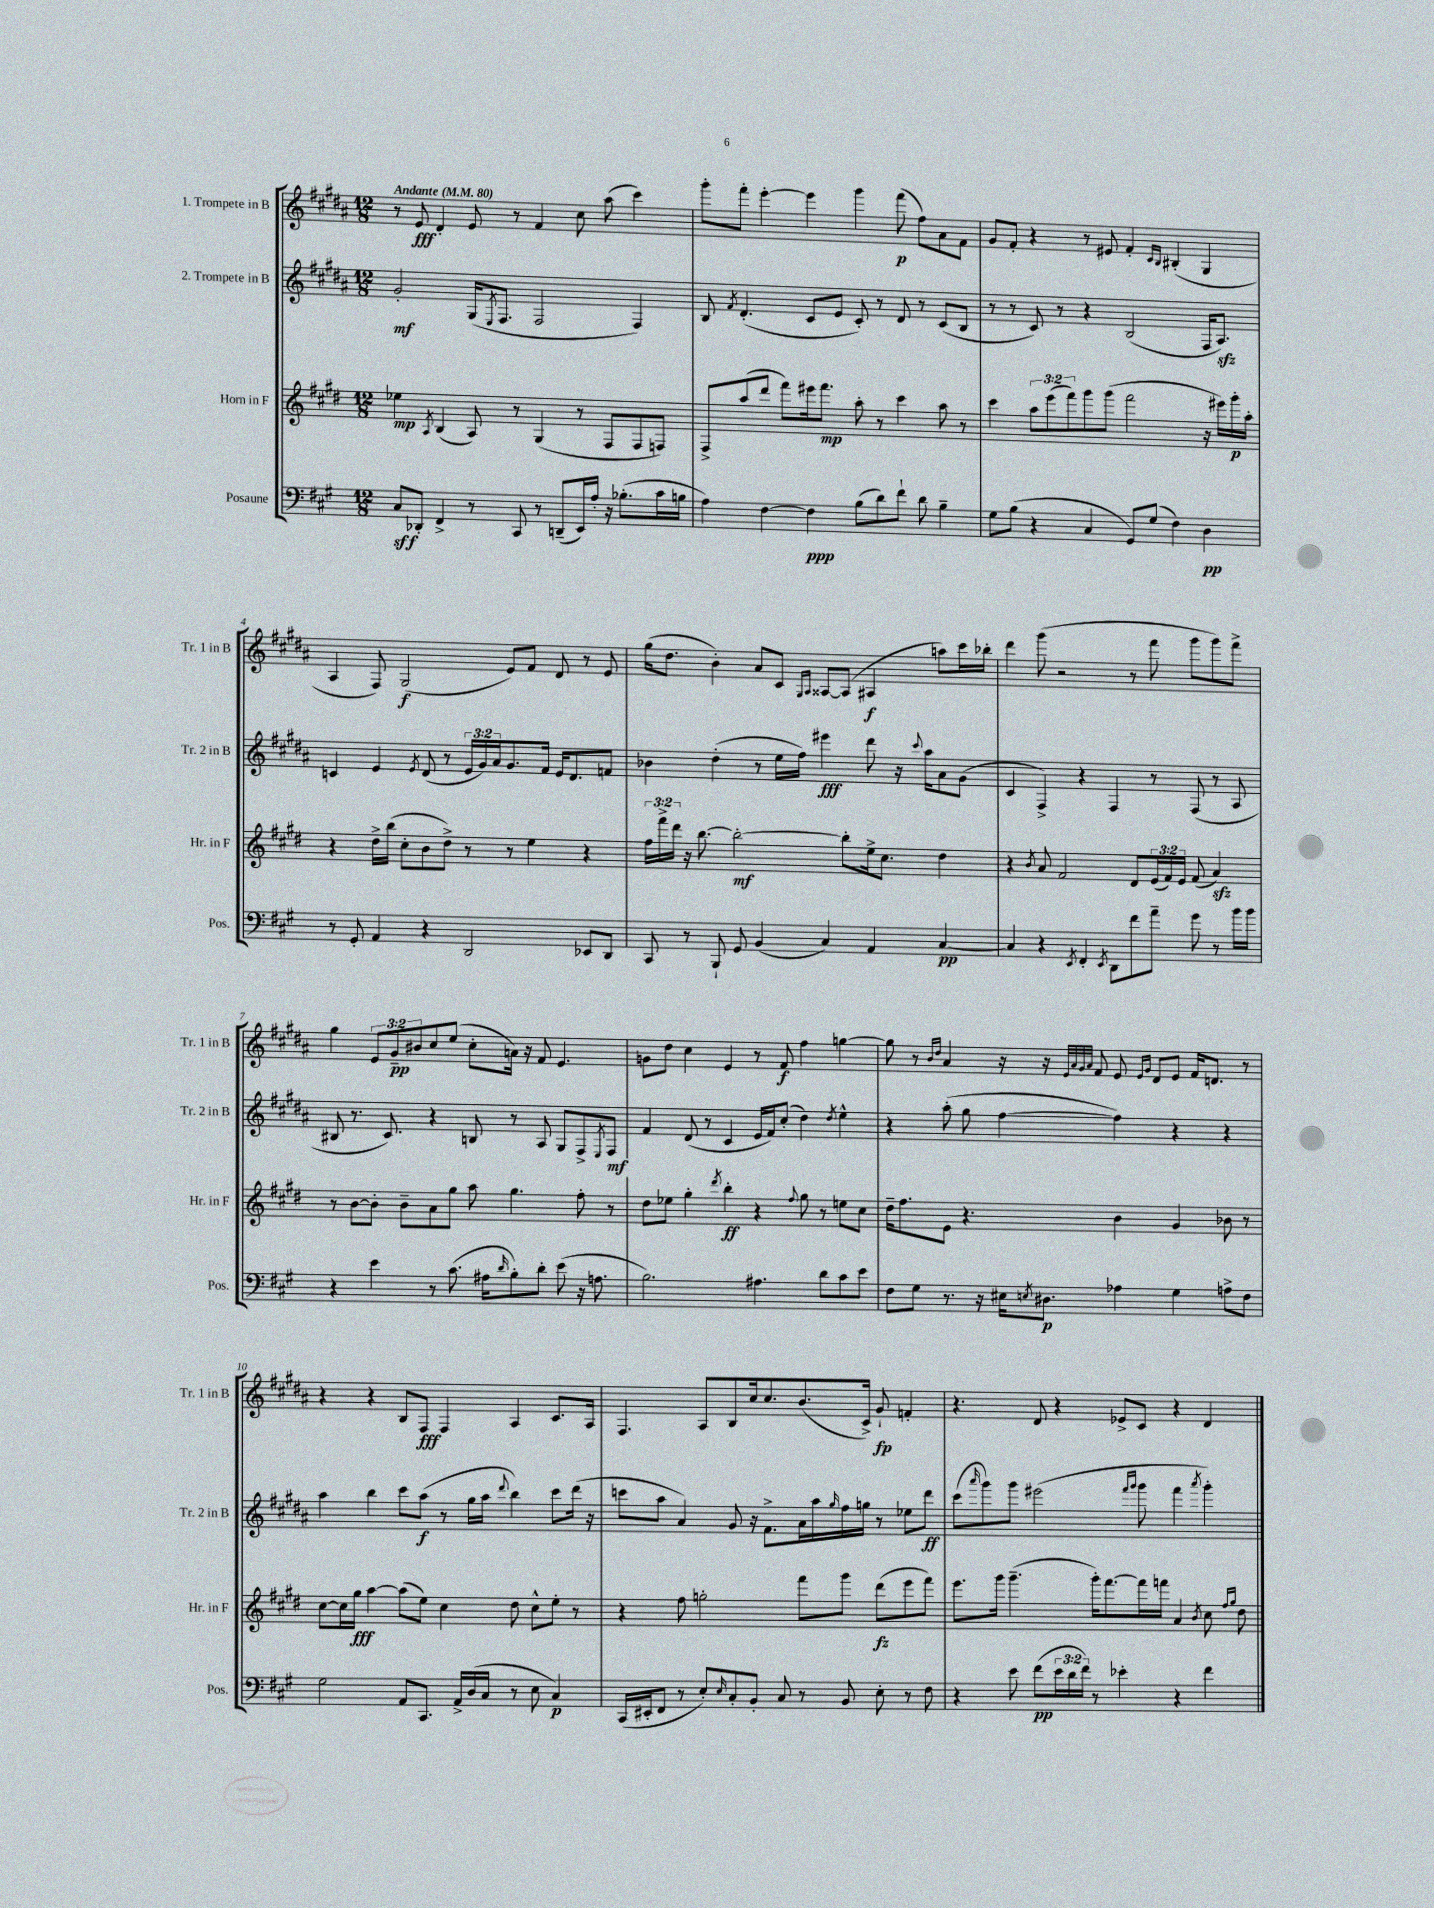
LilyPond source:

<<
\new StaffGroup <<
\new Staff = "s0" \with { instrumentName = "1. Trompete in B" shortInstrumentName = "Tr. 1 in B" } {
    \clef treble \key b \major \numericTimeSignature \time 12/8 \override Staff.TupletNumber.text = #tuplet-number::calc-fraction-text \tempo "Andante" 4 = 80
    r8 e'8\fff dis'4-. e'8 r8 fis'4 cis''8 ais''8( cis'''4) |
    gis'''8-. fis'''8-. e'''4~-. e'''4 gis'''4 fis'''8\p( fis''8) ais'8 fis'8 |
    gis'8 fis'8-. r4 r8 eis'8 fis'4-. \grace { cis'16 b16 } bis4-.( gis4 |
    ais4 fis8) gis2\f( e'8) fis'8 dis'8 r8 e'8 |
    gis''16( dis''8. b'4-.) ais'8 cis'8 \grace { gis16 ais16 } aisis8~ aisis8( ais4\f a''8) cis'''16 bes''16-. |
    dis'''4 gis'''8( r2 r8 fis'''8 gis'''8 gis'''8) fis'''8-> |
    gis''4 \tuplet 3/2 { e'8 gis'8--\pp bis'8 } cis''8 e''8( cis''8-. a'16) r16 fis'8 e'4. |
    g'8 dis''8 cis''4 e'4 r8 fis'8\f fis''4 g''4~ |
    g''8 r8 \grace { b'16 dis''16 } ais'4 r16 r16 \grace { e'32 ais'32 gis'32 ais'32 } fis'8 e'8 \grace { e'16 gis'16 } dis'8 e'8 fis'16 d'8. r8 |
    r4 r4 b8 fis8\fff fis4 ais4 cis'8. ais16 |
    fis4. ais8 b8 cis''16 cis''8. b'8.( cis'16->) gis'8-!\fp f'4-. |
    r4. dis'8 r4 ees'8-> cis'8 r4 dis'4 \bar "|." |
}
\new Staff = "s1" \with { instrumentName = "2. Trompete in B" shortInstrumentName = "Tr. 2 in B" } {
    \clef treble \key b \major \numericTimeSignature \time 12/8 \override Staff.TupletNumber.text = #tuplet-number::calc-fraction-text
    gis'2-.\mf gis16( \acciaccatura { e8 } fis8. fis2 fis4) |
    b8 \acciaccatura { fis'8 } dis'4.-.( cis'8 e'8 cis'8-.) r8 dis'8 r8 cis'8( b8 |
    r8 r8 cis'8) r8 r4 b2( fis16 ais8.\sfz) |
    c'4 e'4 \acciaccatura { e'8 } dis'8( r8 \tuplet 3/2 { e'16 gis'16) ais'16 } gis'8. fis'16 e'16 dis'8. f'8 |
    bes'4 dis''4-.( r8 e''16 fis''16) eis'''4\fff dis'''8 r16 \appoggiatura { cis'''8 } ais''16 ais'8 gis'8( |
    cis'4 fis4->) r4 fis4 r8 fis8( r8 ais8 |
    bis8 r8. cis'8.) r4 b8 r8 ais8 gis8 fis8-> \acciaccatura { e8 } fis8\mf |
    fis'4 dis'8( r8 cis'4 e'16 fis'16) cis''8-.( dis''4) \acciaccatura { dis''8 } e''4-^ |
    r4 ais''8-.( gis''8 fis''4~ fis''4) r4 r4 |
    ais''4 b''4 cis'''8 ais''8\f( r8 gis''16 ais''16 \appoggiatura { dis'''8 } b''4) cis'''8 dis'''16( r16 |
    c'''8 ais''8 ais'4) gis'8 r16 fis'8.-> ais'16 ais''16 \grace { gis''16 } fis''16 g''16 r8 ees''8 dis'''8\ff |
    cis'''8( \grace { ais'''16 } gis'''8) gis'''8 eis'''2( \grace { fis'''16 gis'''16 } gis'''8 fis'''4 \acciaccatura { ais'''8 } gis'''4-.) \bar "|." |
}
\new Staff = "s2" \with { instrumentName = "Horn in F" shortInstrumentName = "Hr. in F" } {
    \clef treble \key e \major \numericTimeSignature \time 12/8 \override Staff.TupletNumber.text = #tuplet-number::calc-fraction-text
    ees''4\mp \acciaccatura { a8 } b4( a8) r8 gis4( r8 fis8 fis8 f8) |
    fis8-> a''8( dis'''8 fis'''8) eis'''16 fis'''8.\mp a''8-. r8 cis'''4 a''8 r8 |
    cis'''4 \tuplet 3/2 { a''8 e'''8( fis'''8) } gis'''8 gis'''8( fis'''2 r16 eis'''16) gis'''16-.\p a''16-. |
    r4 dis''16-> b''16( cis''8-. b'8 dis''8->) r8 r8 e''4 r4 |
    \tuplet 3/2 { fis''16 fis'''16-> dis'''16 } r16 b''8.~ b''2~-.\mf b''8-. e''16-> cis''8. dis''4 |
    r4 \acciaccatura { b'8 } a'8 fis'2 dis'8 \tuplet 3/2 { e'16( fis'16) e'16 } fis'8( a'4\sfz) |
    r8 b'8~ b'8-. b'8-- a'8 gis''8 a''8 gis''4. fis''8-. r8 |
    dis''8 ees''8 gis''4-. \acciaccatura { dis'''8 } b''4-.\ff r4 \appoggiatura { fis''8 } gis''8 r8 e''8 cis''8 |
    dis''16-- fis''8. e'8 r4. b'4 gis'4 bes'8 r8 |
    cis''8~ cis''16 gis''16\fff a''4~ a''8( e''8) cis''4 dis''8 cis''8-^ e''8-. r8 |
    r4 fis''8 g''2-. fis'''8 gis'''8 dis'''8\fz( e'''8 fis'''8) |
    e'''8. gis'''16 gis'''4.--( gis'''16-.) fis'''8.~ fis'''16 f'''16 a'4 \acciaccatura { b'8 } cis''8 \grace { fis''16 gis''16 } dis''8 \bar "|." |
}
\new Staff = "s3" \with { instrumentName = "Posaune" shortInstrumentName = "Pos." } {
    \clef bass \key a \major \numericTimeSignature \time 12/8 \override Staff.TupletNumber.text = #tuplet-number::calc-fraction-text
    cis8\sff des,8-. fis,4-> r8 cis,8 r8 d,8--( e,16) a16-. r16 bes8.-.( cis'16 b16 |
    a4) fis4~ fis4\ppp b8( d'8) fis'8-! d'8 b4-- |
    gis8 b8( r4 cis4 gis,8) gis8( fis4) d4\pp |
    r8 gis,8-. a,4 r4 d,2 ees,8 d,8 |
    cis,8 r8 b,,8-! gis,8 b,4( cis4) a,4 cis4~\pp |
    cis4 r4 \acciaccatura { e,8 } fis,4-. \acciaccatura { e,8 } d,8 fis'8 a'8-- gis'8 r8 b'16 b'16 |
    r4 e'4 r8 cis'8.( ais16 \grace { d'16 } b8-.) d'8-. e'8( r16 a8. |
    b2.) ais4. d'8 cis'8 e'8 |
    fis8 gis8 r8. r16 eis16 \acciaccatura { e8 } dis8.\p aes4 gis4 a8-> fis8 |
    gis2 a,8 cis,8. a,16-> d16( cis16 r8 e8 cis4\p) |
    cis,16( eis,16-. fis,8 r8 e8-.) \grace { e16 } cis8-. b,8-. cis8 r8 b,8 e8-. r8 fis8 |
    r4 e'8 fis'8\pp( \tuplet 3/2 { e'16 d'16 fis'16) } r8 ees'4-. r4 fis'4 \bar "|." |
}
>>
>>
